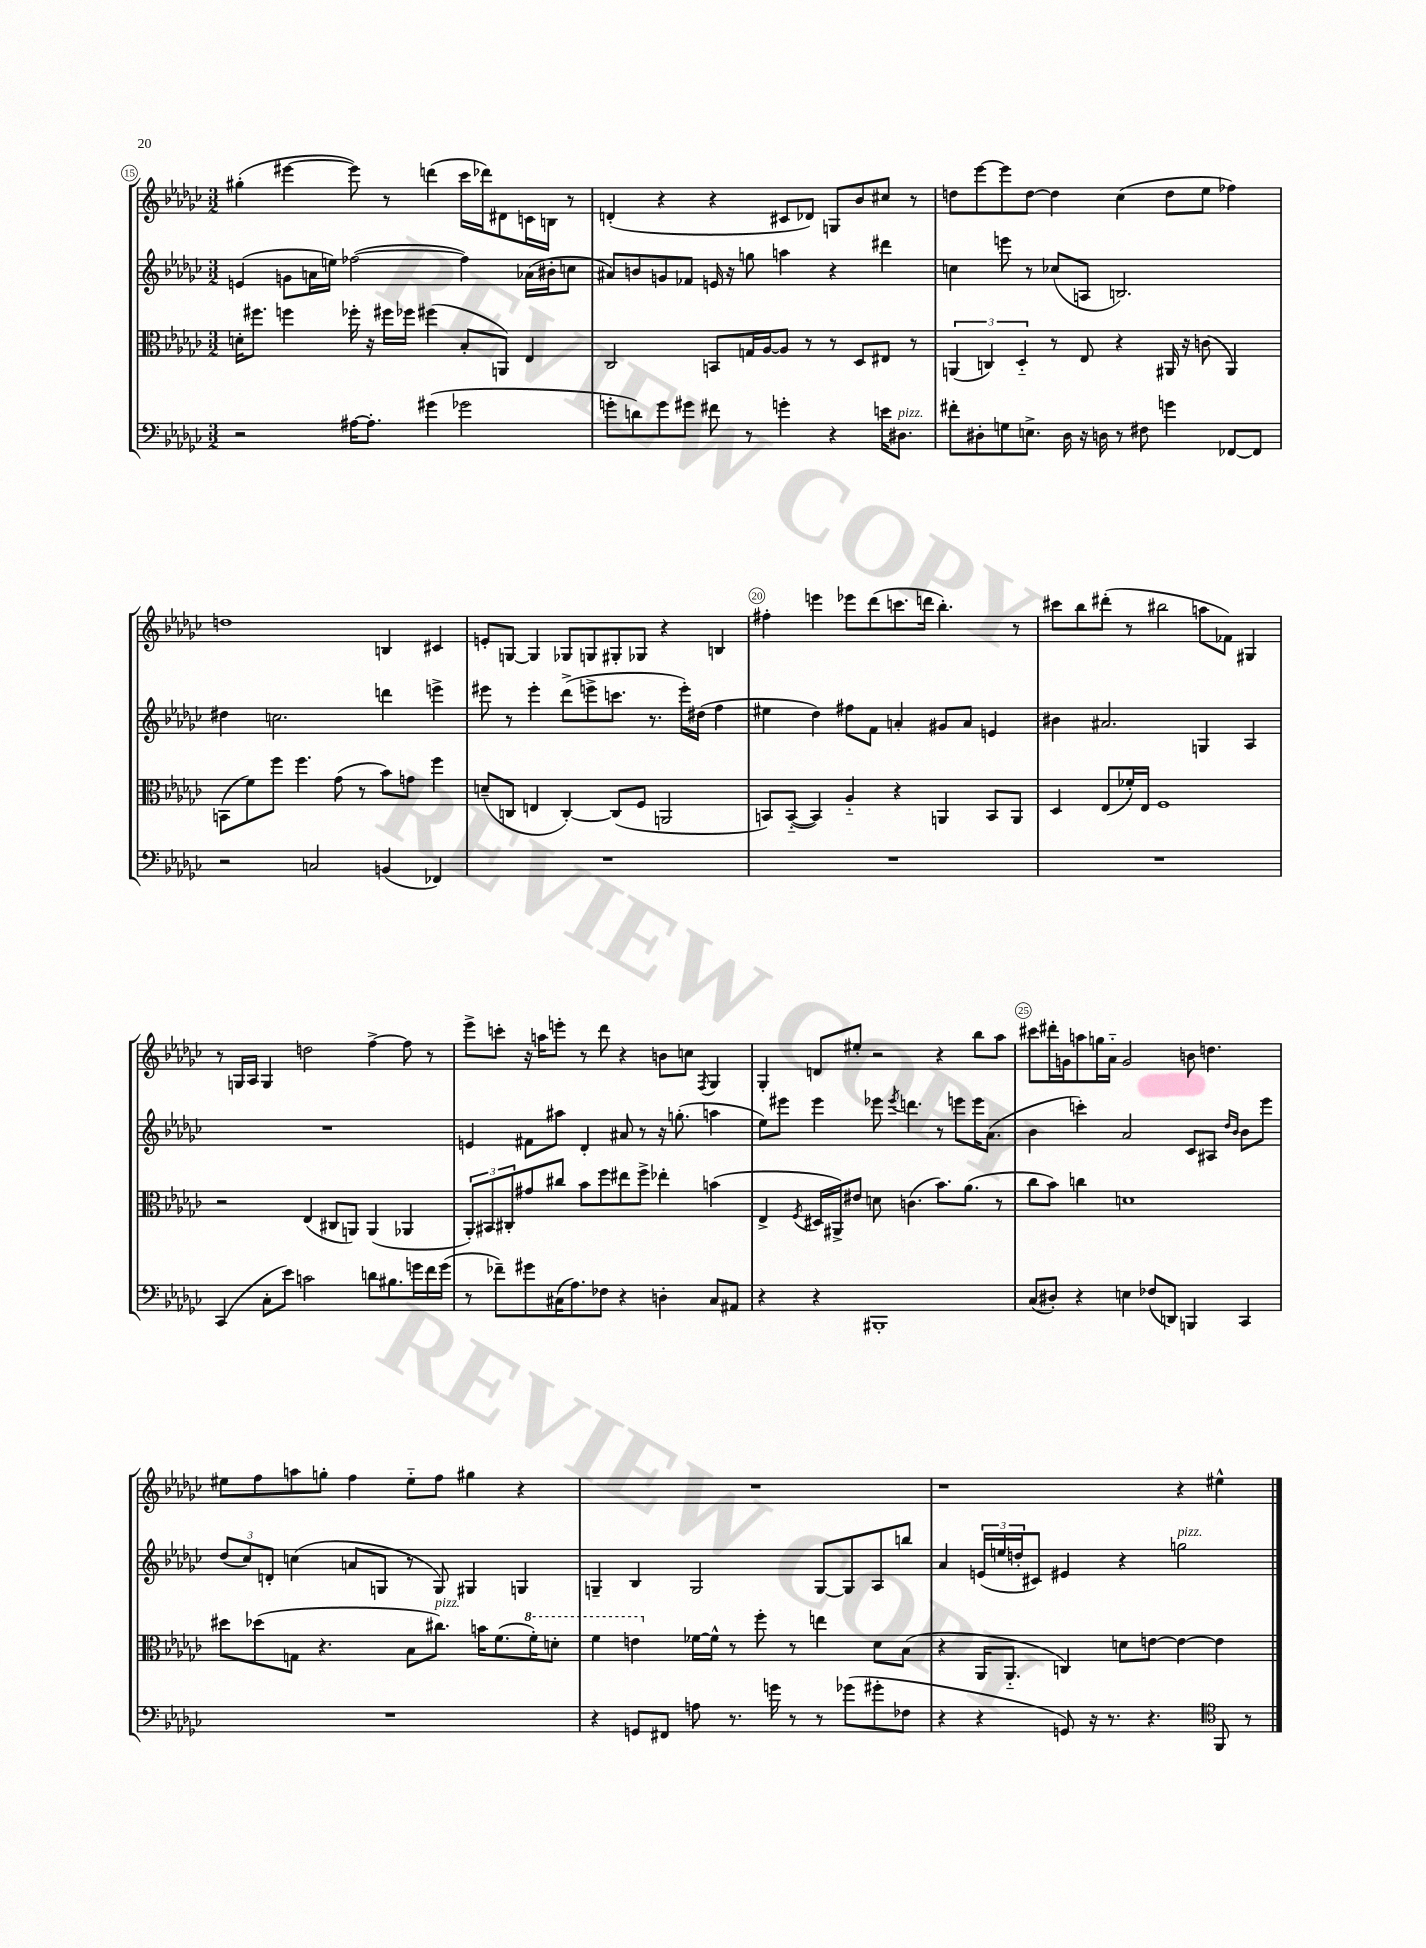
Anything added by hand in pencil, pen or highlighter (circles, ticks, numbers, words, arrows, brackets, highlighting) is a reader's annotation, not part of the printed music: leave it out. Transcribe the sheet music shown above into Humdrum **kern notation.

**kern	**kern	**kern	**kern
*staff4	*staff3	*staff2	*staff1
*clefF4	*clefC3	*clefG2	*clefG2
*k[b-e-a-d-g-c-]	*k[b-e-a-d-g-c-]	*k[b-e-a-d-g-c-]	*k[b-e-a-d-g-c-]
*M3/2	*M3/2	*M3/2	*M3/2
2r	16d'\LK	(4e/	(4gg#'\
.	8.ff#\J	.	.
.	4ff\	8g\L	[4eee#\
.	.	16a\L	.
.	.	16ee\JJ)	.
[16A#\LK	16ff-'\	([2ff-\	8eee#\])
8.A#'\]J	16r	.	.
.	16ff#\LL	.	8r
.	16ff-\JJ	.	.
(4g#\	(4ff#\	.	(4ddd\
2g-\	8B-'/L	4ff-\])	16ccc-\LL
.	.	.	16ddd-\J)
.	8AA/J)	.	8d#\
.	4E-/	(16a-\LL	16c\L
.	.	16b#'\J	16B\JJ
.	.	8cc\J	8r
=	=	=	=
8g'\L	2C-/	8a#/L)	(4d'/
8d\)	.	8b/	.
8g\	.	8g/	4r
8g#\J	.	8f-/J	.
8f#\	8BB/L	16e/	4r
.	.	16r	.
8r	16G/L	8gg\	.
.	[16A-/J	.	.
4g'\	8A-/]J	4aa\	8c#/L
.	8r	.	8d-/J)
4r	8r	4r	8G/L
.	8D-/L	.	8b-/
16e\LK	8E#/J	4ddd#\	8cc#/J
8.D#\J	.	.	.
.	8r	.	8r
=	=	=	=
8f#'\L	(6AA/	4cc\	8dd\L
8D#'\	.	.	[8eee-\
.	6C/)	.	.
8G\	.	8eee\	8eee-\]
.	6D-'~/	.	.
8.E^\J	.	8r	[8dd\J
.	8r	(8cc-/L	4dd\]
16D#\	.	.	.
16r	8E-/	8A/J	.
16D\	.	.	.
8r	4r	2.B/)	(4cc-\
8F#\	.	.	.
4g\	16AA#/	.	8dd\L
.	16r	.	.
.	(8c\	.	8ee-\J
[8FF-/L	4AA#/)	.	4ff-\)
8FF-/]J	.	.	.
=	=	=	=
2r	(8BB\L	4dd#\	1dd
.	8f\)	.	.
.	8ff\J	2.cc\	.
.	4.ff\	.	.
2C/	.	.	.
.	(8g-\	.	.
.	8r	.	.
(4BB/	8b-\L)	4ddd\	4B/
.	8g\J	.	.
4FF-/)	4ff\	4eee^\	4c#/
=	=	=	=
1.r	(8d~/L	8eee#\	8e'/L
.	8C/J	8r	[8G/J
.	4E/	4eee#'\	4G/]
.	[4C'/)	(8ddd-^\L	8G-/L
.	.	8eee^\	8G/
.	(8C/]L	8.ccc\J	8G#'/
.	8F/J	.	8G-/J
.	.	8.r	.
.	2AA/	.	4r
.	.	16eee'\LL)	.
.	.	(16dd#\JJ	.
.	.	4ff\	4B/
=	=	=	=
1.r	8BB/L)	4ee#\	4ff#'\
.	([8BB'~/J	.	.
.	4BB/])	4dd-\)	4eee\
.	4A-'~/	8ff#\L	8eee-\L
.	.	8f\J	(8ddd-\
.	4r	4a'/	8.ccc\
.	.	.	16ddd\Jk
.	4AA/	8g#/L	4.bb-'\)
.	.	8a/J	.
.	8BB/L	4e/	.
.	8AA/J	.	8r
=	=	=	=
1.r	4D-/	4b#\	8ccc#\L
.	.	.	8bb-\
.	(8E-/L	2.a#/	(8ddd#'\J
.	16f-'/L)	.	8r
.	16E-/JJ	.	.
.	1F	.	2bb#\
.	.	4G/	8aa\L
.	.	.	8f-\J)
.	.	4A-/	4G#/
=	=	=	=
(4CC-/	2r	1.r	8r
.	.	.	16G/LL
.	.	.	16A-/JJ
8C-'\L	.	.	4G/
8e-\J)	.	.	.
2c\	(4E-/	.	2dd\
.	8C#/L	.	.
.	8AA/J)	.	.
8d\L	(4AA/	.	[4ff^\
8.B#\	.	.	.
.	4AA-/	.	8ff\]
16g\L	.	.	.
16f\	.	.	8r
(16g\JJ	.	.	.
=	=	=	=
8r	12AA-'/L)	4e/	8eee-^\L
.	12BB#/	.	.
8f-~\L)	.	.	8ccc'\J
.	12C#'/	.	.
8g#\	8g#/	8f#\L	16r
.	.	.	16aa\LK
(16C#\K	8cc#/J	8aa#\J	8eee'\J
8.A-\)	.	.	.
.	8b-\L	4d-'/	8r
8F-\J	8ff\	.	8ddd-\
4r	8ee#\	8a#/	4r
.	8ff^\J	8r	.
4D'\	4ee-'\	16r	8b\L
.	.	(8.gg'\	.
.	.	.	8cc\J
.	.	.	8qF/
8C#/L	(4b\	4aa\	4G-/
8AA#/J	.	.	.
=	=	=	=
4r	4E-^/	8ee-\L)	4G-'/
.	.	8eee#\J	.
.	8qF/	.	.
4r	16D#/LL	4eee#\	8d/L
.	16AA#^/J)	.	.
.	8e#/J	.	8ee#'/J
1BBB#'	8d\	8eee-\	2r
.	.	8qeee-/	.
.	(4.c\	4.ddd\	.
.	8.b-\L)	8r	4r
.	.	8eee\L	.
.	(8.a-\J	.	.
.	.	16eee\K	8bb-\L
.	.	(8.a-\J	.
.	8r	.	8aa-\J
=	=	=	=
(8C-/L	8cc-\L	4b-\	8ccc#\L
8D#'/J)	8b-\J)	.	16ddd#'\L
.	.	.	16g\J
4r	4cc\	4ccc'\)	8aa\
.	.	.	16gg\L
.	.	.	16a-'~\JJ
4E\	1d	2a-/	2g/
(8F-/L	.	.	.
8DD/J)	.	.	.
4BBB/	.	8c-/L	8b\
.	.	8A#/J	4.dd\
.	.	16qqdd-/LL	.
.	.	16qqb-/JJ	.
4CC-/	.	8b-\L	.
.	.	8eee-\J	.
=	=	=	=
1.r	8dd#\L	(12dd-/L	8ee#\L
.	.	12cc-/)	.
.	(8dd-\	.	8ff\
.	.	12d'/J	.
.	8G\J	(4cc\	8aa\
.	4.r	.	8gg'\J
.	.	8a/L	4ff\
.	.	8G/J	.
.	8B-\L	8r	8ee#'~\L
.	8.cc#\J)	8G/)	8ff\J
.	.	4G#/	4gg#\
.	16b\LK	.	.
.	(8.f\	.	.
.	.	4G/	4r
.	16ff'\K)	.	.
.	8dd'\J	.	.
=	=	=	=
4r	4ff\	4G~/	1.r
8GG/L	4ee\	4B-/	.
8FF#/J	.	.	.
8A\	[16f-\LL	2G/	.
.	16f-^^\]JJ	.	.
8.r	8r	.	.
.	8ff'\	.	.
16g\	.	.	.
8r	8r	.	.
8r	4ee\	[8G/L	.
(8g-\L	.	8G/]	.
8g#'\	8d-\L	8A-/	.
8F-\J	(8B-\J	8bb/J	.
=	=	=	=
4r	4r	4a-/	1r
4r	16AA-/LK	(24e/LL	.
.	.	24ee/	.
.	8.AA-'~/J	.	.
.	.	24dd'/J	.
.	.	8c#/J)	.
8GG/)	4C/)	4e#/	.
16r	.	.	.
8.r	.	.	.
.	8d\L	4r	.
4.r	[8e\J	.	.
.	4e\_	2gg\	4r
*clefC4	*	*	*
8FF/	4e\]	.	4ee#^^\
8r	.	.	.
==	==	==	==
*-	*-	*-	*-
